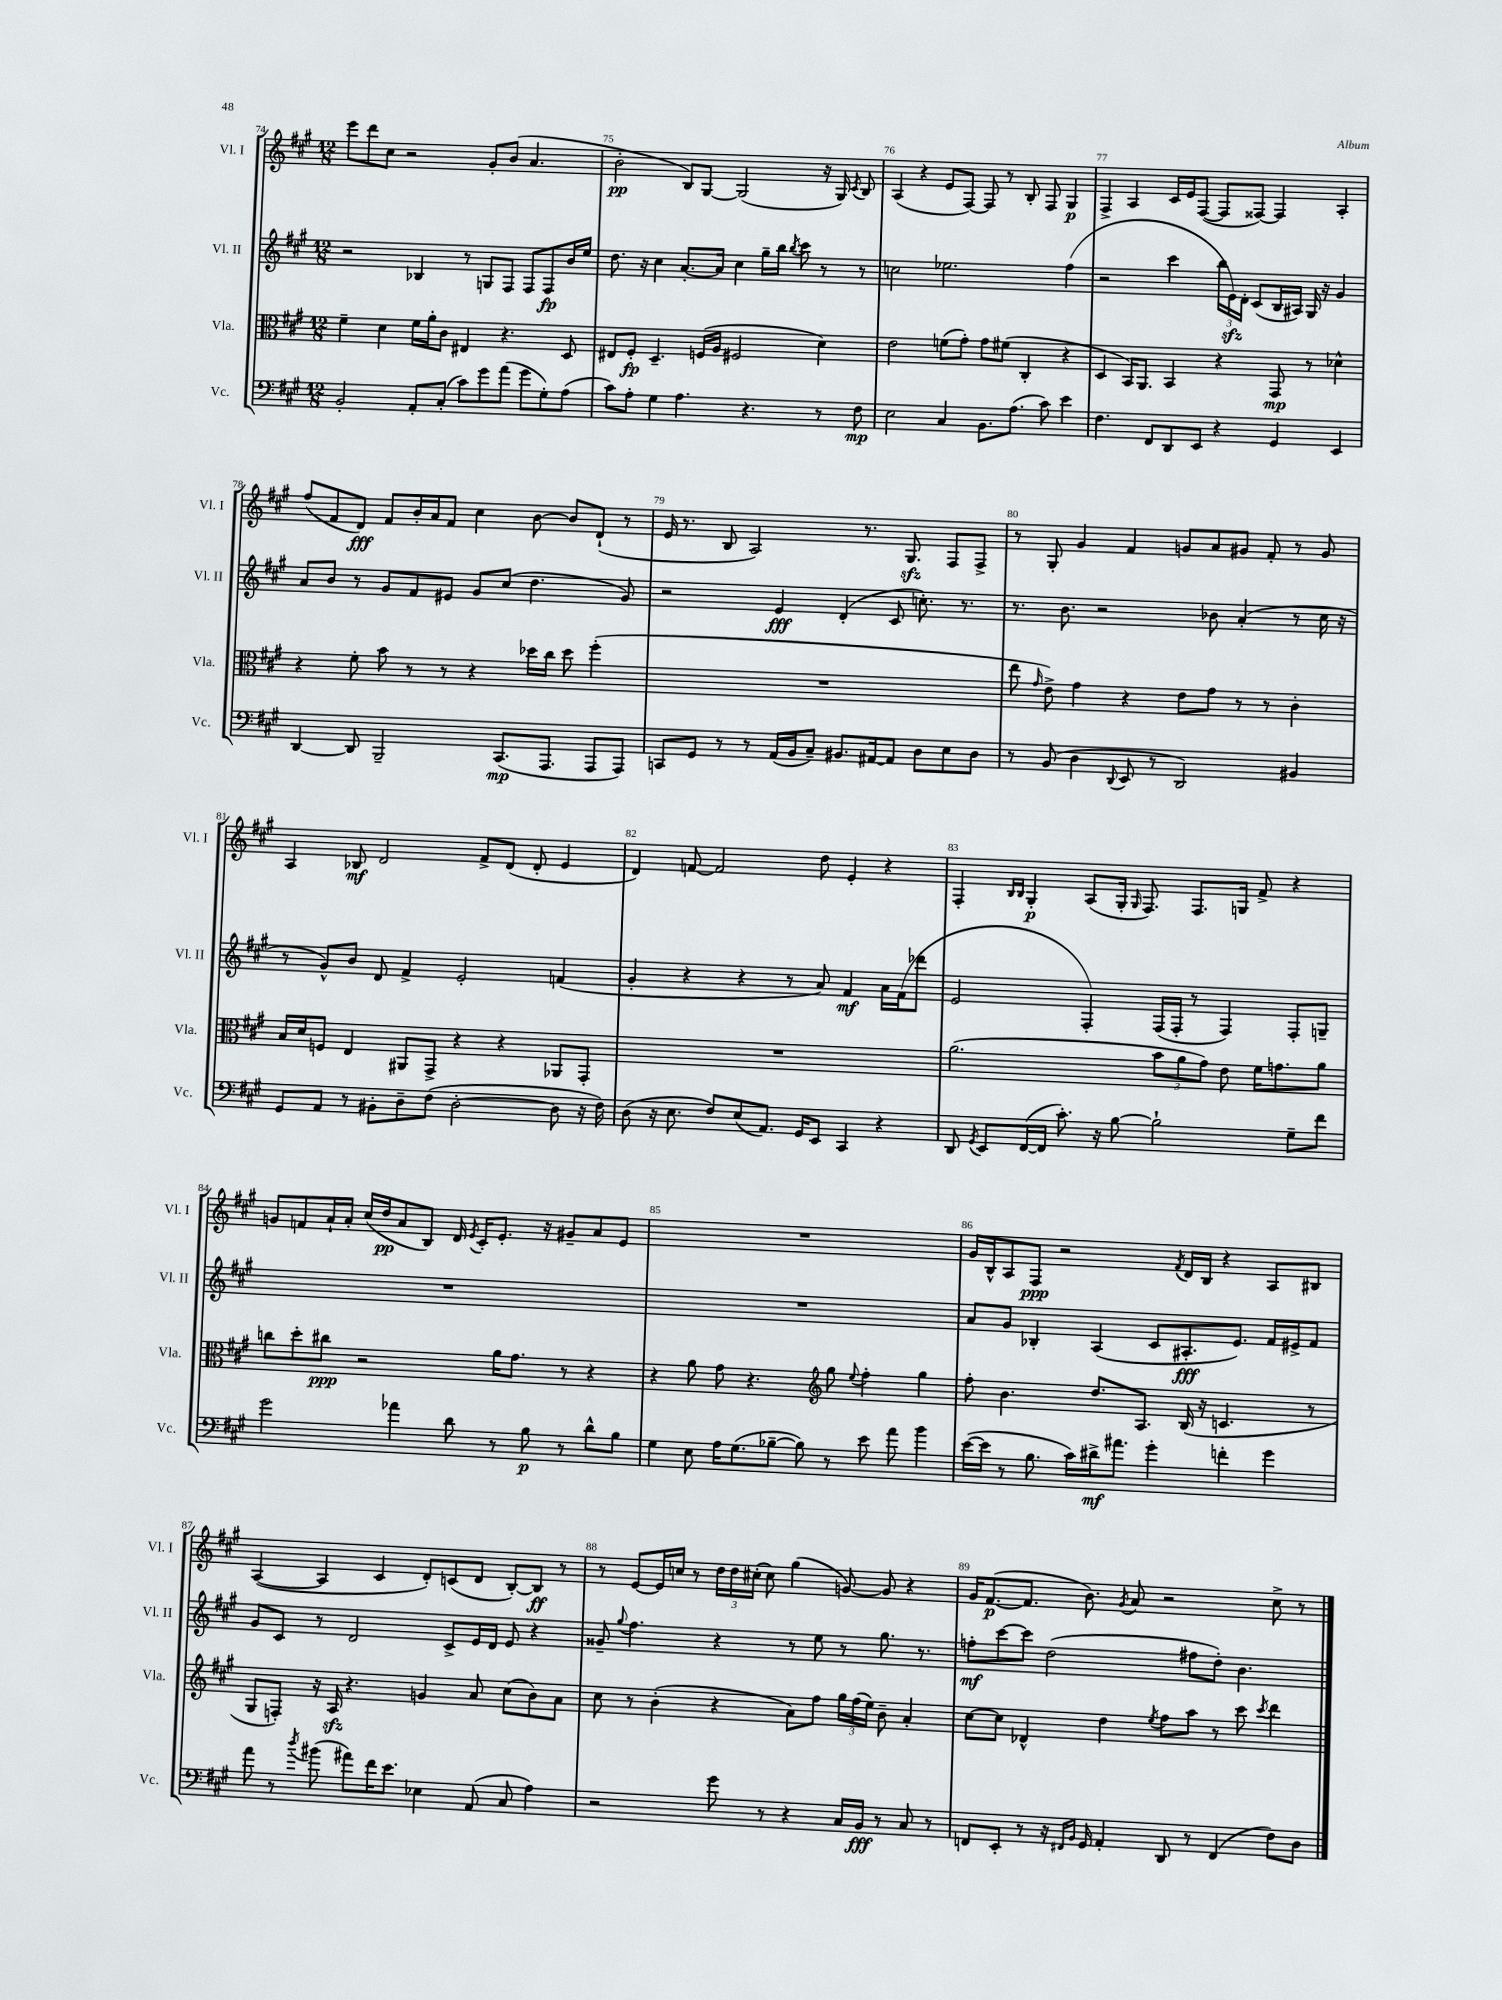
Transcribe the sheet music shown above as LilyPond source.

<<
\new StaffGroup <<
\new Staff = "s0" \with { instrumentName = "Vl. I" shortInstrumentName = "Vl. I" } {
    \clef treble \key a \major \numericTimeSignature \time 12/8
    \autoBeamOff e'''8[ d'''8 cis''8] r2 gis'8[-. b'8]( a'4. |
    b'2-.\pp b8[) gis8]~ gis2( r16 gis16) \acciaccatura { cis'8 } b8 |
    a4( r4 e'8[ fis8]~) fis8 r8 b8-. fis8 gis4\p |
    fis4-> a4 cis'16[ e'16 fis8]~( fis8[ fisis8]~) fisis4 a4-. |
    fis''8[( fis'8 d'8]\fff) fis'8[ b'16-. a'16 fis'8] cis''4 b'8~ b'8[ d'8]-!( r8 |
    e'16 r8. b8 a2) r8. gis8.\sfz fis8[ fis8]-> |
    r8 gis8-. gis'4 fis'4 g'8[ a'8 gis'8] fis'8-. r8 gis'8 |
    a4 bes8\mf d'2 fis'8[-> d'8]( d'8-. e'4 |
    d'4) f'8~ f'2 d''8 e'4-. r4 |
    fis4-. \grace { b16[ b16] } gis4-.\p a8[( gis16]-. \grace { gis16 } fis8.) fis8.[ g16] fis'8-> r4 |
    g'8[ f'8 a'16-! a'16]-. cis''16[( d''16\pp a'8 b8]) d'16 \acciaccatura { e'8 } cis'16[-. e'8.]-. r16 gis'8[-- a'8 e'8] |
    R1. |
    gis'16[ b16-^ a8 fis8]\ppp r2 \acciaccatura { fis'8 } d'16[ b16] r4 a8[ bis8] |
    a4~( a4 cis'4 d'8[-.) c'8( d'8] b8[~-.) b8]\ff r8 |
    r8 e'8[~ e'16 c''16] r8 \tuplet 3/2 { d''16[ d''16 cis''16]-.( } cis''8) gis''4( g'8~) g'8 r4 |
    gis'16[ fis'8.~\p( fis'8.] b'8.) \acciaccatura { gis'8 } a'8 r2 cis''8-> r8 \bar "|." |
}
\new Staff = "s1" \with { instrumentName = "Vl. II" shortInstrumentName = "Vl. II" } {
    \clef treble \key a \major \numericTimeSignature \time 12/8
    \autoBeamOff r2 bes4 r8 g8[ fis8] fis8[ fis8\fp b'16 e''16] |
    d''8. r16 cis''4 a'8.[~-. a'16] cis''4 gis''16[-- b''16] \acciaccatura { b''8 } cis'''8 r8 r8 |
    c''2 ees''2. fis''4( |
    r2 cis'''4 \tuplet 3/2 { b''16[ e'16\sfz) d'16]-. } cis'8[( b16 ais16]) gis16 r16 gis'4 |
    a'8[ b'8] r8 gis'8[ fis'8 eis'8] gis'8[ cis''8]( d''4. gis'8) |
    r2 e'4\fff d'4-.( cis'8 c''8.-.) r8. |
    r8. b'8. r2 bes'8 a'4-.( r8 cis''16 r16 |
    r8 gis'8[-^) b'8] d'8 fis'4-> e'2-. f'4( |
    gis'4-. r4 r4 r8 a'8) fis'4\mf a'16[ fis'16( des'''8]-. |
    e'2 fis4-.) fis16[( fis16]-. r8 fis4) fis8[-. g8]-- |
    R1. |
    R1. |
    a'8[ gis'8] bes4-. a4( cis'8[ ais8.-.\fff e'8.]) fis'16[ eis'16-> fis'8] |
    gis'8[ cis'8] r8 d'2 cis'8[-> e'16 d'16] e'8 r4 |
    gisis'8-- \appoggiatura { gis''8 } fis''4. r4 r8 e''8 r8 gis''8. r8. |
    f''8[-.\mf cis'''8~ cis'''8] d''2( fis''8[ d''8]-.) b'4. \bar "|." |
}
\new Staff = "s2" \with { instrumentName = "Vla." shortInstrumentName = "Vla." } {
    \clef alto \key a \major \numericTimeSignature \time 12/8
    \autoBeamOff fis'4-- d'4 fis'16[ a'16-. cis'8] eis4 r4. d8 |
    eis8[ fis8]-.\fp d4.-- f16[( a16] fis2 d'4) |
    e'2 f'8[( gis'8]-.) gis'8[ fis'8]( cis4-. r4 |
    d4 b,16[) a,8.] b,4 r4 gis,8\mp r8 des'4-^ |
    r4 fis'8-. b'8 r8 r8 r4 des''16[ cis''16] des''8 fis''4-.( |
    R1. |
    e''8 \grace { gis'16 } e'8->) gis'4 r4 e'8[ gis'8] r8 r8 cis'4-. |
    b16[ d'16 f8] e4 ais,8[ gis,8]-> r4 r4 aes,8[ gis,8]-. |
    R1. |
    a'2.( \tuplet 3/2 { b'8[ a'8 gis'8]) } e'8 fis'16[ g'8. a'8] |
    c''8[ d''8-. cis''8]\ppp r2 a'16[ gis'8.] r8 r4 |
    r4 a'8 gis'8 r4. \clef treble gis''8 \appoggiatura { e''8 } fis''4-. gis''4 |
    fis''8-. b'4. d''8.[ a8.] b16( r16 c'4. r8 |
    gis8[ f8]-.) r16 a16\sfz r4. g'4 a'8 cis''8[( b'8) a'8] |
    cis''8 r8 b'4-.( r4 a'8[) fis''8] \tuplet 3/2 { gis''16[ fis''16( e''16]) } b'8-- a'4-. |
    cis''8[~ cis''8] des'4-^ d''4 \acciaccatura { e''8 } fis''8[ a''8] r8 cis'''8 \acciaccatura { cis'''8 } d'''4 \bar "|." |
}
\new Staff = "s3" \with { instrumentName = "Vc." shortInstrumentName = "Vc." } {
    \clef bass \key a \major \numericTimeSignature \time 12/8
    \autoBeamOff b,2-. a,8[-. cis8]-.( cis'8[) gis'8 a'8]( gis'8[ gis8-.) a8]( |
    cis'8[) a8]-. gis4 a4. r4. r8 fis8\mp |
    e2 cis4 b,8.[ a8.]( cis'8) e'4 |
    fis4. fis,8[ d,8 e,8] r4 gis,4 e,4 |
    d,4~ d,8 b,,2-- cis,8.[\mp( a,,8.] a,,8[ a,,8]) |
    c,8[ gis,8] r8 r8 a,16[( b,16 cis8]--) bis,8.[ ais,16~ ais,8] d8[ e8 d8] |
    r8 b,8( d4 \appoggiatura { d,8 } e,8 r8 d,2) bis,4 |
    gis,8[ a,8] r8 bis,8[-. d8-- fis8]( d2~-. d8 r16 fis16) |
    d8( r16 e8. fis8[) e8( a,8.]) gis,16[ e,8] cis,4 r4 |
    d,8 \acciaccatura { gis,8 } e,8[ fis,16~( fis,16] cis'8.-.) r16 b8~ b2-! gis8[-- fis'8] |
    gis'2 aes'4 d'8 r8 b8\p r8 d'8[-^ b8] |
    gis4 e8 a16[ gis8.( bes8]~-- bes8) r8 e'8 a'8 b'4 |
    e'16[~( e'16] r8 b8. cis'16[) dis'16->\mf ais'8.] gis'4-. f'4-. gis'4 |
    a'8 r8 \acciaccatura { d''8 } bis'8( ais'8[) fis'16 e'8.] ees4 a,8( cis8 a4) |
    r2 gis'8 r8 r4 cis16[ b,16]\fff r8 cis8 r8 |
    f,8[ e,8]-. r8 r16 \grace { fis,16[ b,16] } gis,16 a,4-. d,8 r8 fis,4( fis8[) d8] \bar "|." |
}
>>
>>
\layout { \context { \Score currentBarNumber = #74 \override BarNumber.break-visibility = ##(#f #t #t) barNumberVisibility = #all-bar-numbers-visible } }
